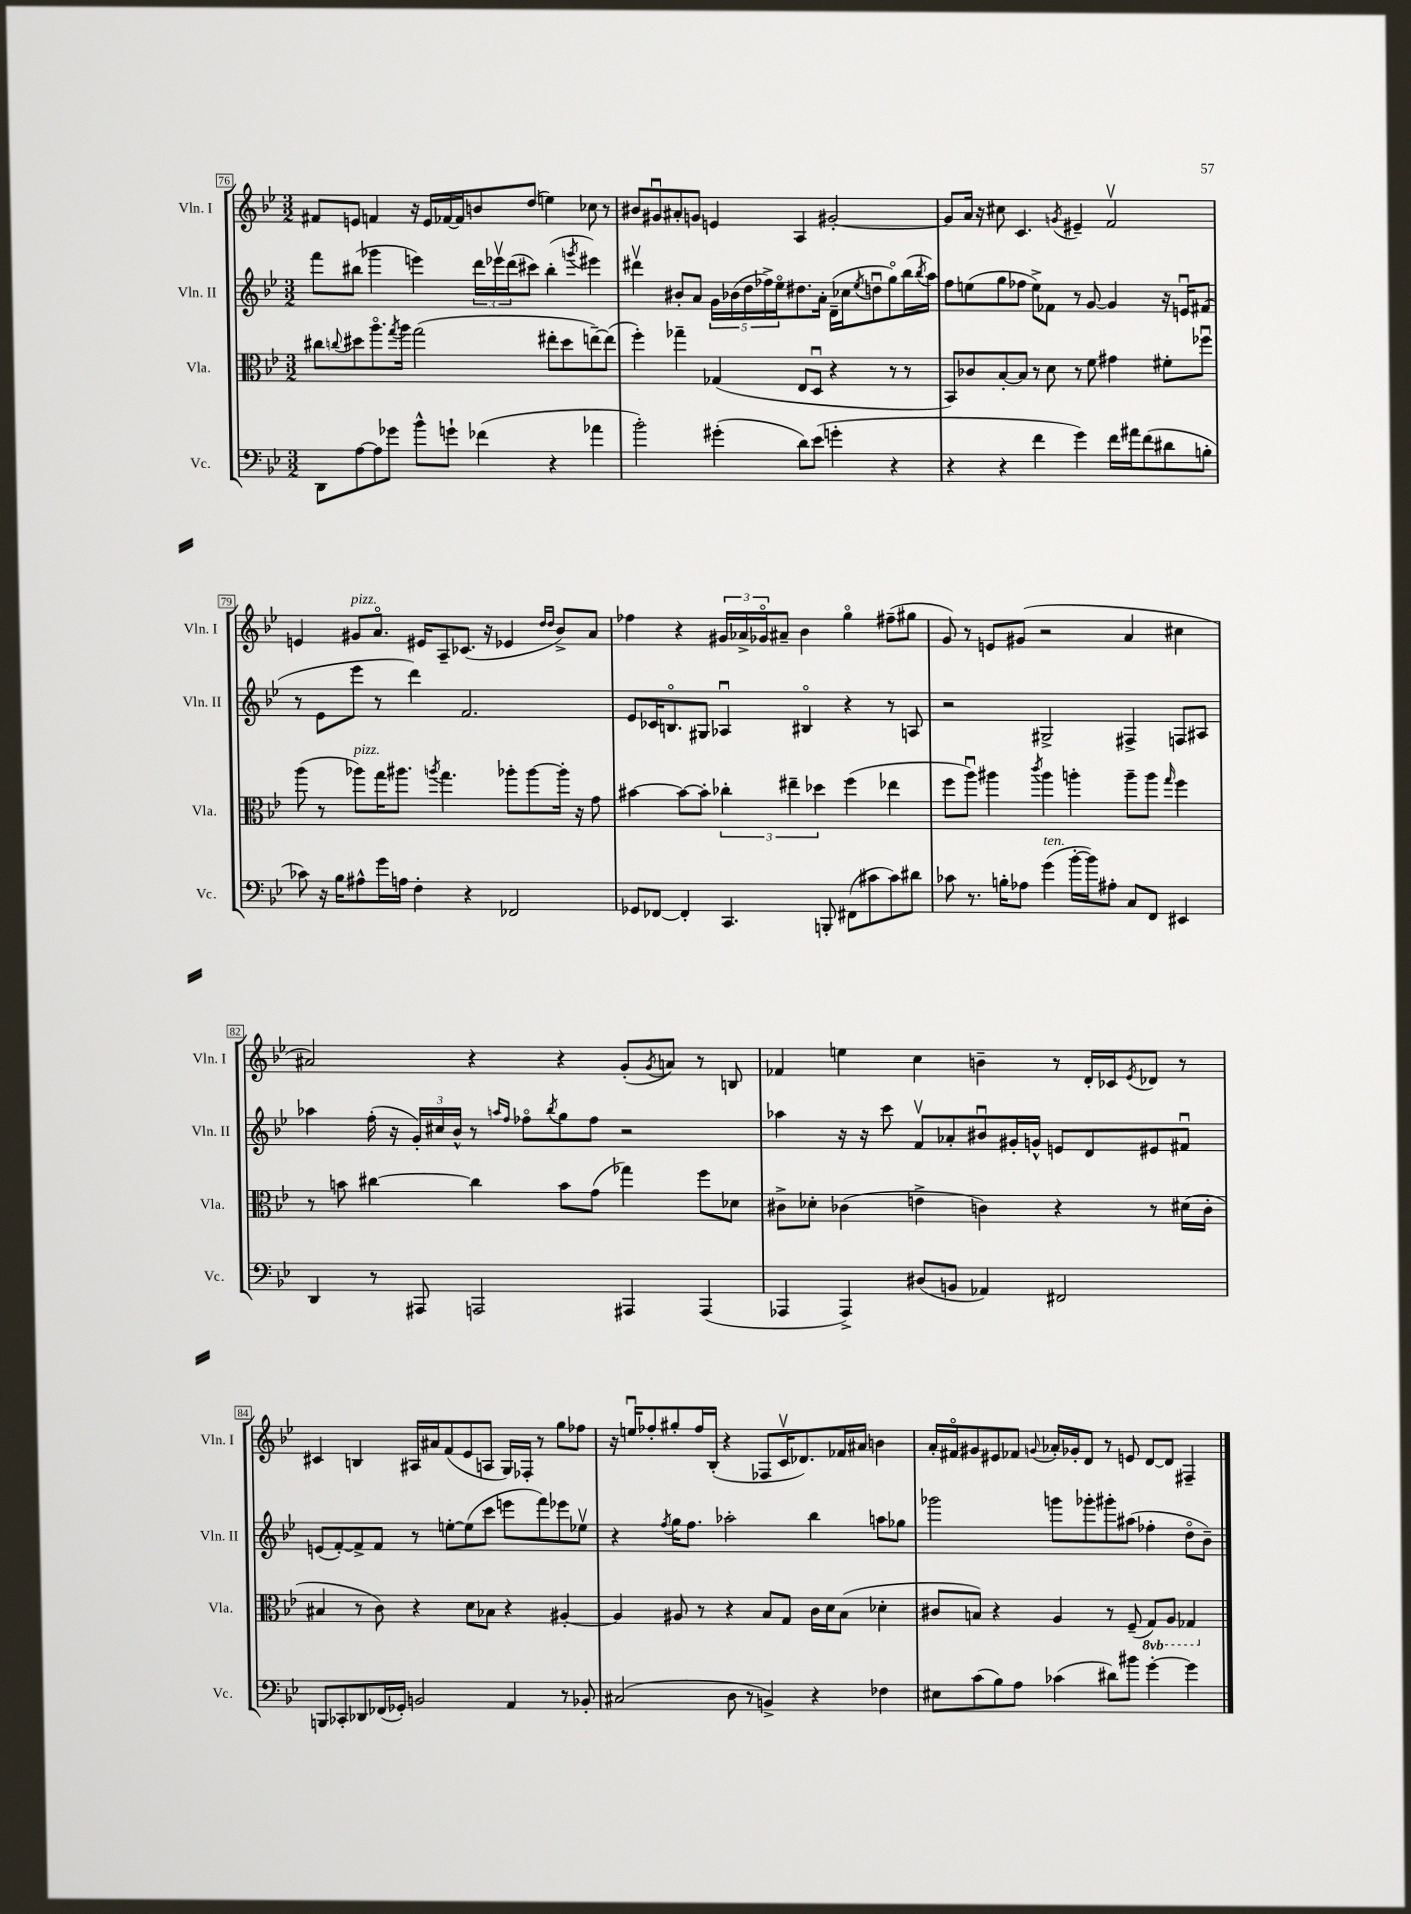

**kern	**kern	**kern	**kern
*staff4	*staff3	*staff2	*staff1
*clefF4	*clefC3	*clefG2	*clefG2
*k[b-e-]	*k[b-e-]	*k[b-e-]	*k[b-e-]
*M3/2	*M3/2	*M3/2	*M3/2
8DD	8cc#	8fff	8f#
.	8qqcc	.	.
[8A	8dd#	(8bb#	8e
8A]	8.aao	4ggg-	4f
8g-	.	.	.
.	8qgg	.	.
.	16aa	.	.
8b-^^	(2gg	4eee)	16r
.	.	.	16e
8g`	.	.	[16f-
.	.	.	16f-]
(4f-	.	24ddd	8b
.	.	24eee-v	.
.	.	(24ddd	.
.	.	8ccc#)	(8dd
4r	8ee#'	(4bb#'	4ee)
.	8dd#	.	.
.	.	8qggg	.
4a-	[8ee~)	4eee#)	8cc-
.	(8ee]	.	8r
=	=	=	=
2b-')	4ff')	4ddd#v	8b#
.	.	.	8g#u
.	4gg-~	8b#'	8a#'
.	.	8a	8g
(4g#'	(4G-	20g	4e
.	.	(20b-	.
.	.	20dd	.
.	.	20ff-^)	.
.	.	20ee-o	.
8d)	8E-	8.dd#	4A
(8e-	8Du	.	.
.	.	16a'	.
4g'	4r	(16d~	[2g#'
.	.	16cc-	.
.	.	8qee-	.
.	.	8ddu	.
4r	8r	8ggo)	.
.	8r	(16bb-	.
.	.	8qbb-	.
.	.	16aa)	.
=	=	=	=
4r	8BB-)	8ff	8g#]
.	8c-	(8ee	16a
.	.	.	16r
4r	[8B-'	8gg	8cc#
.	8B-]	8ff-	4.c
4f	8r	8ee^)	.
.	8d	8f-	.
.	.	.	8qg
4g)	8r	8r	4e#~
.	8f	[8g	.
16f	4g#	4g]	2fv
16a#	.	.	.
(8f	.	.	.
8d#	8f#'	16r	.
.	.	16eu	.
8B'	8ff-u	(8f#	.
=	=	=	=
8c-)	(8aa	8r	4e
16r	8r	8e-	.
16B-	.	.	.
8A#^^	8aa-)	8eee-	8g#
16g	16gg	8r	8.ao
16A	8.aa#	.	.
4F'	.	4ddd)	.
.	.	.	16e#
.	8qaa	.	.
.	4.gg	.	8A~
4r	.	2.f	(8.c-
.	.	.	16r
2FF-	8aa-'	.	4e-
.	[8aa-	.	.
.	.	.	16qqdd
.	.	.	16qqdd
.	16aa-']	.	8b-^)
.	16r	.	.
.	8g	.	8a
=	=	=	=
8GG-	[4b#	8e-	4ff-
[8FF-	.	16c-	.
.	.	8.Bo	.
4FF-']	8b#_	.	4r
.	8b#']	8G#	.
4.CC	6cc-'	4A-u	24g#
.	.	.	24a-^
.	.	.	24g-o
.	.	.	8a#~
.	6ee#~	.	.
.	.	4B#o	4b-
.	6dd-	.	.
8BBB'	.	.	.
(8FF#	(4ff	4r	4ggo
8c#	.	.	.
8c#)	4ee-	8r	(8ff#~
8d#	.	8A	8gg#
=	=	=	=
8c-	8ff	2r	8g)
8.r	8aau)	.	8r
.	4aa#	.	8e
16B'	.	.	.
8A-	.	.	(8g#
.	8qccc	.	.
(4g	4aa#	2G#^	2r
[16b-'	4aa'	.	.
16b-])	.	.	.
8A#'	.	.	.
8C	8aa~	4F#^	4a
8FF	8aa	.	.
.	16qqgg	.	.
4EE#	4ff	8F	4cc#
.	.	8A#	.
=	=	=	=
4DD	8r	4aa-	2a#)
.	8b	.	.
8r	[4cc#	(16ff'	.
.	.	16r	.
8AAA#	.	24g')	.
.	.	24cc#	.
.	.	24b-^^	.
2AAA	4cc#]	8r	4r
.	.	16qqaa	.
.	.	16qqff	.
.	.	8ff-o	.
.	.	8qbb-	.
.	8b	8gg	4r
.	(8g	8ff-	.
4AAA#	4gg-)	2r	(8g'
.	.	.	8qg
.	.	.	8a)
(4AAA#	8ff	.	8r
.	8d-	.	8B
=	=	=	=
4AAA-	8c#^	4aa-	4f-
.	8d-'	.	.
4AAA-^)	(4c-	16r	4ee
.	.	16r	.
.	.	8ccc	.
(8D#	4e^	8fv	4cc
8BB	.	8a-'	.
4AA-)	4c)	8b#u	4b~
.	.	16g#'	.
.	.	16g^^	.
2FF#	4r	8e	8r
.	.	8d	16d'
.	.	.	16c-
.	.	.	8qe-
.	8r	8e#	8d-
.	(16d#	8f#u	8r
.	16c'	.	.
=	=	=	=
8BBB	4B#	(8e	4c#
8CC-'	.	[8f')	.
8DD-	8r	8f^]	4B
(16FF-	8c)	8f	.
16GG-')	.	.	.
2BB	4r	8r	16A#
.	.	.	16a#
.	.	[8ee'	(8f
.	8d	(8ee]	8e-
.	8B-	8ccc	8A
4AA	4r	8eee	16G)
.	.	.	16F-'
.	.	8fff)	8r
8r	[4A#'	8eee-	8gg
8BB-'	.	8ee-v	8ff-
=	=	=	=
(2C#	4A#]	4r	16r
.	.	.	16eeu
.	.	.	8ff-'
.	.	8qff	.
.	8A#	16gg	8gg#'
.	.	8.ff	.
.	8r	.	16ff-
.	.	.	(16B-'
8D	4r	2aa-'	4r
8r	.	.	.
4BB^)	8B-	.	8F-
.	8G	.	16cv
.	.	.	8.d-)
4r	16c	4bb-	.
.	16d	.	.
.	(8B-	.	16f-
.	.	.	16a#
4F-	4d-'	8aa	4b
.	.	8gg-	.
=	=	=	=
8E#	8c#	2ggg-	16a'
.	.	.	16f#o
(8c	8B)	.	8g#
8B-)	4r	.	8e#
8A	.	.	8f-
.	.	.	8qqg
(4c-	4A	8ggg	16a-'
.	.	.	16g-'
.	.	8ggg-'	8d
8d#)	8r	8ggg#'	8r
8b#	(8F~	(8aa#	8e
[4g'	8GG)	4ff-'	[8d
.	8AA	.	8d]
4g]	4GG-	8ddo	4F#~
.	.	8b-~)	.
==	==	==	==
*-	*-	*-	*-
